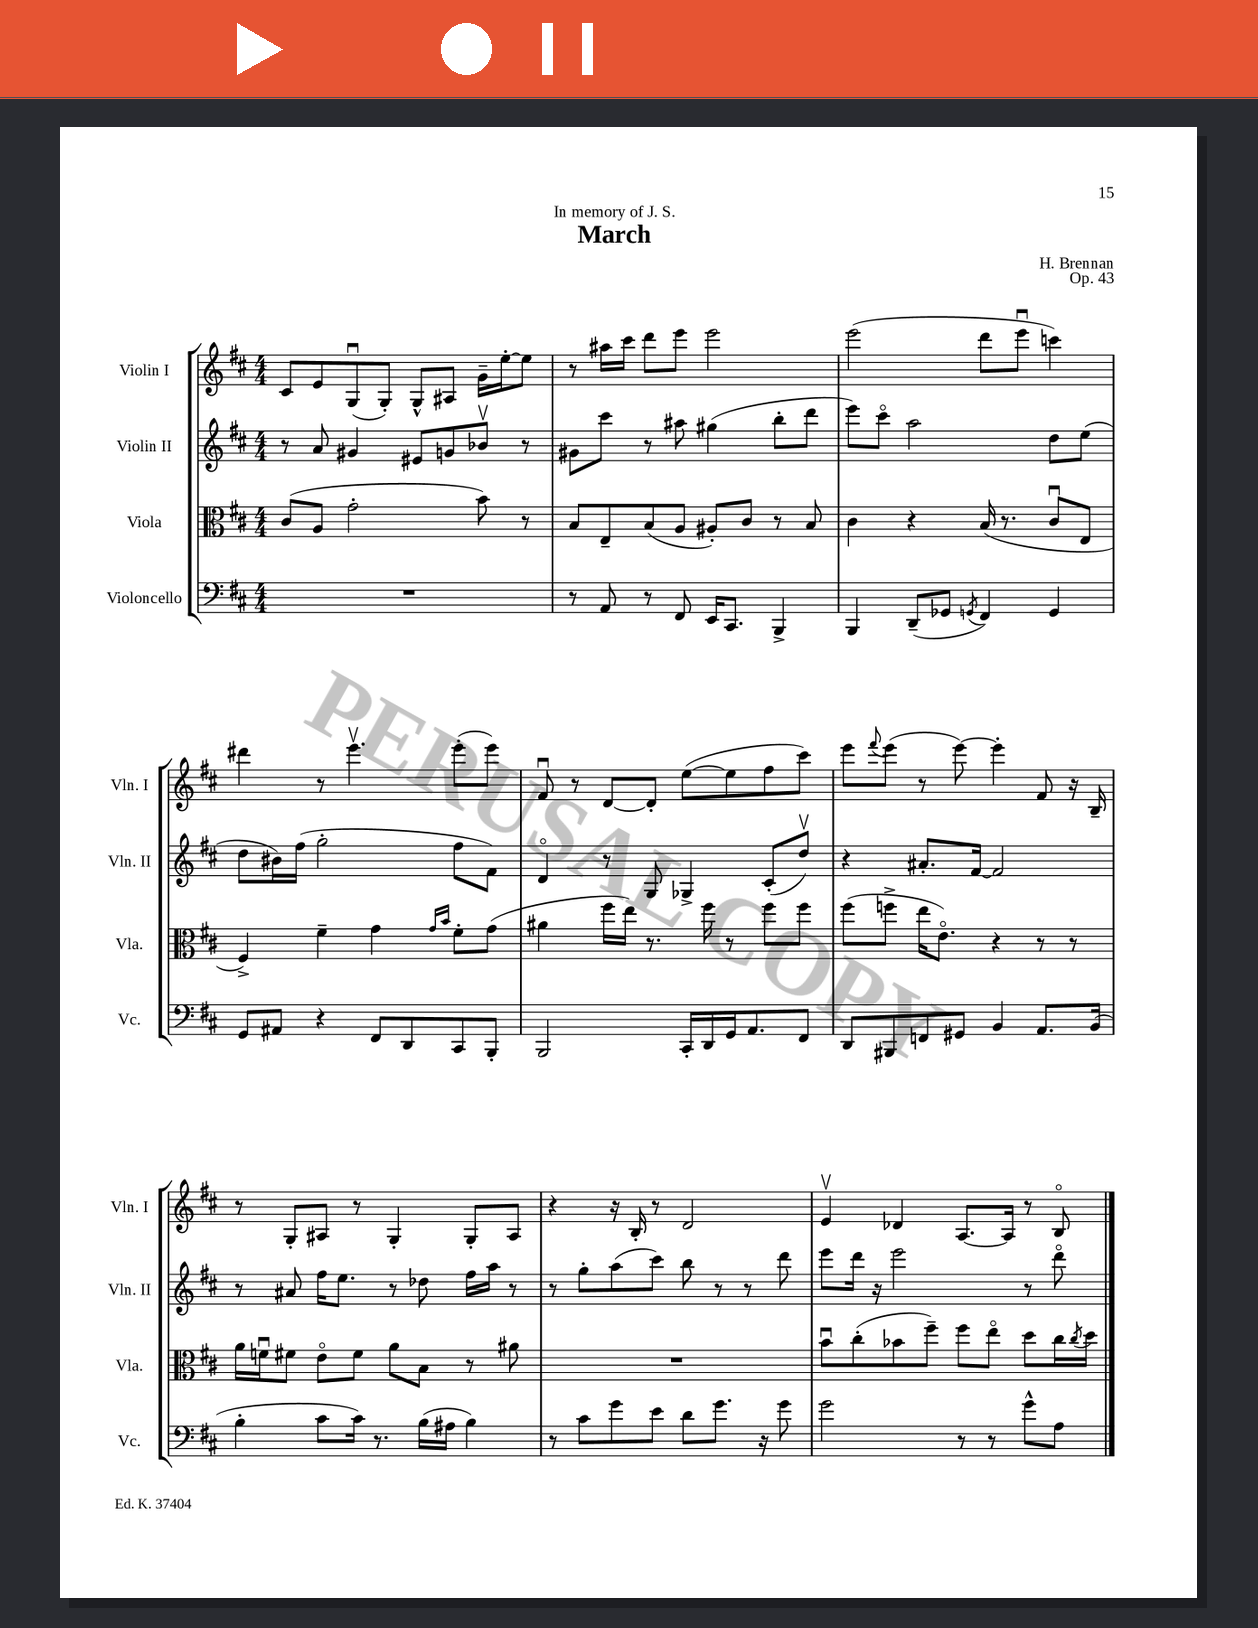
\header { title = "March" composer = "H. Brennan" dedication = "In memory of J. S." opus = "Op. 43" }
<<
\new StaffGroup <<
\new Staff = "s0" \with { instrumentName = "Violin I" shortInstrumentName = "Vln. I" } {
    \clef treble \key d \major \numericTimeSignature \time 4/4
    cis'8 e'8 g8\downbow( g8-.) g8-^ ais8 g'16-- e''16~-. e''8 |
    r8 ais''16 cis'''16 d'''8 e'''8 e'''2 |
    e'''2( d'''8 e'''8\downbow c'''4) |
    dis'''4 r8 e'''4.\upbow e'''8-.( e'''8) |
    fis'8\downbow r8 d'8~ d'8-. e''8~( e''8 fis''8 cis'''8) |
    e'''8 \appoggiatura { fis'''8 } e'''8( r8 e'''8~) e'''4-. fis'8 r16 b16-- |
    r8 g8-. ais8 r8 g4-. g8-. ais8 |
    r4 r16 b16-. r8 d'2 |
    e'4\upbow des'4 a8.~ a16 r8 b8\flageolet \bar "|." |
}
\new Staff = "s1" \with { instrumentName = "Violin II" shortInstrumentName = "Vln. II" } {
    \clef treble \key d \major \numericTimeSignature \time 4/4
    r8 a'8 gis'4 eis'8 g'8 bes'8\upbow r8 |
    gis'8 cis'''8 r8 ais''8 gis''4( b''8-. d'''8 |
    e'''8) cis'''8\flageolet a''2 d''8 e''8( |
    d''8 bis'16) fis''16( g''2-. fis''8 fis'8) |
    d'4\flageolet r8 g8 ges4-> cis'8-.( d''8\upbow) |
    r4 ais'8.-. fis'16~ fis'2 |
    r8 ais'8 fis''16 e''8. r8 des''8 fis''16 a''16 r8 |
    r8 g''8-. a''8( cis'''8) b''8 r8 r8 d'''8 |
    e'''8 d'''16 r16 e'''2 r8 d'''8\flageolet \bar "|." |
}
\new Staff = "s2" \with { instrumentName = "Viola" shortInstrumentName = "Vla." } {
    \clef alto \key d \major \numericTimeSignature \time 4/4
    cis'8( a8 g'2-. b'8) r8 |
    b8 e8-- b8( a8 ais8-.) cis'8 r8 b8 |
    cis'4 r4 b16( r8. cis'8\downbow e8 |
    fis4->) fis'4-- g'4 \grace { g'16 b'16 } fis'8-. g'8( |
    ais'4 fis''16 e''16) r8. fis''16 r8 fis''8 fis''8 |
    fis''8( f''8-> e''16 e'8.\flageolet) r4 r8 r8 |
    a'16 f'16\downbow fis'8 e'8\flageolet fis'8 a'8 b8 r8 ais'8 |
    R1 |
    b'8\downbow cis''8-.( bes'8 fis''8--) fis''8 e''8\flageolet d''8 cis''16 \acciaccatura { cis''8 } d''16 \bar "|." |
}
\new Staff = "s3" \with { instrumentName = "Violoncello" shortInstrumentName = "Vc." } {
    \clef bass \key d \major \numericTimeSignature \time 4/4
    R1 |
    r8 a,8 r8 fis,8 e,16 cis,8. b,,4-> |
    b,,4 d,8--( ges,8 \acciaccatura { g,8 } fis,4) g,4 |
    g,8 ais,8 r4 fis,8 d,8 cis,8 b,,8-. |
    b,,2 cis,16-. d,16 g,16 a,8. fis,8 |
    d,8 bis,,8 f,8 gis,8 b,4 a,8. b,16( |
    b4-. cis'8 cis'16) r8. b16( ais16 b4) |
    r8 cis'8 g'8 e'8 d'8 g'8. r16 g'8 |
    g'2 r8 r8 g'8-^ a8 \bar "|." |
}
>>
>>
\layout { \context { \Score \remove "Bar_number_engraver" } }
